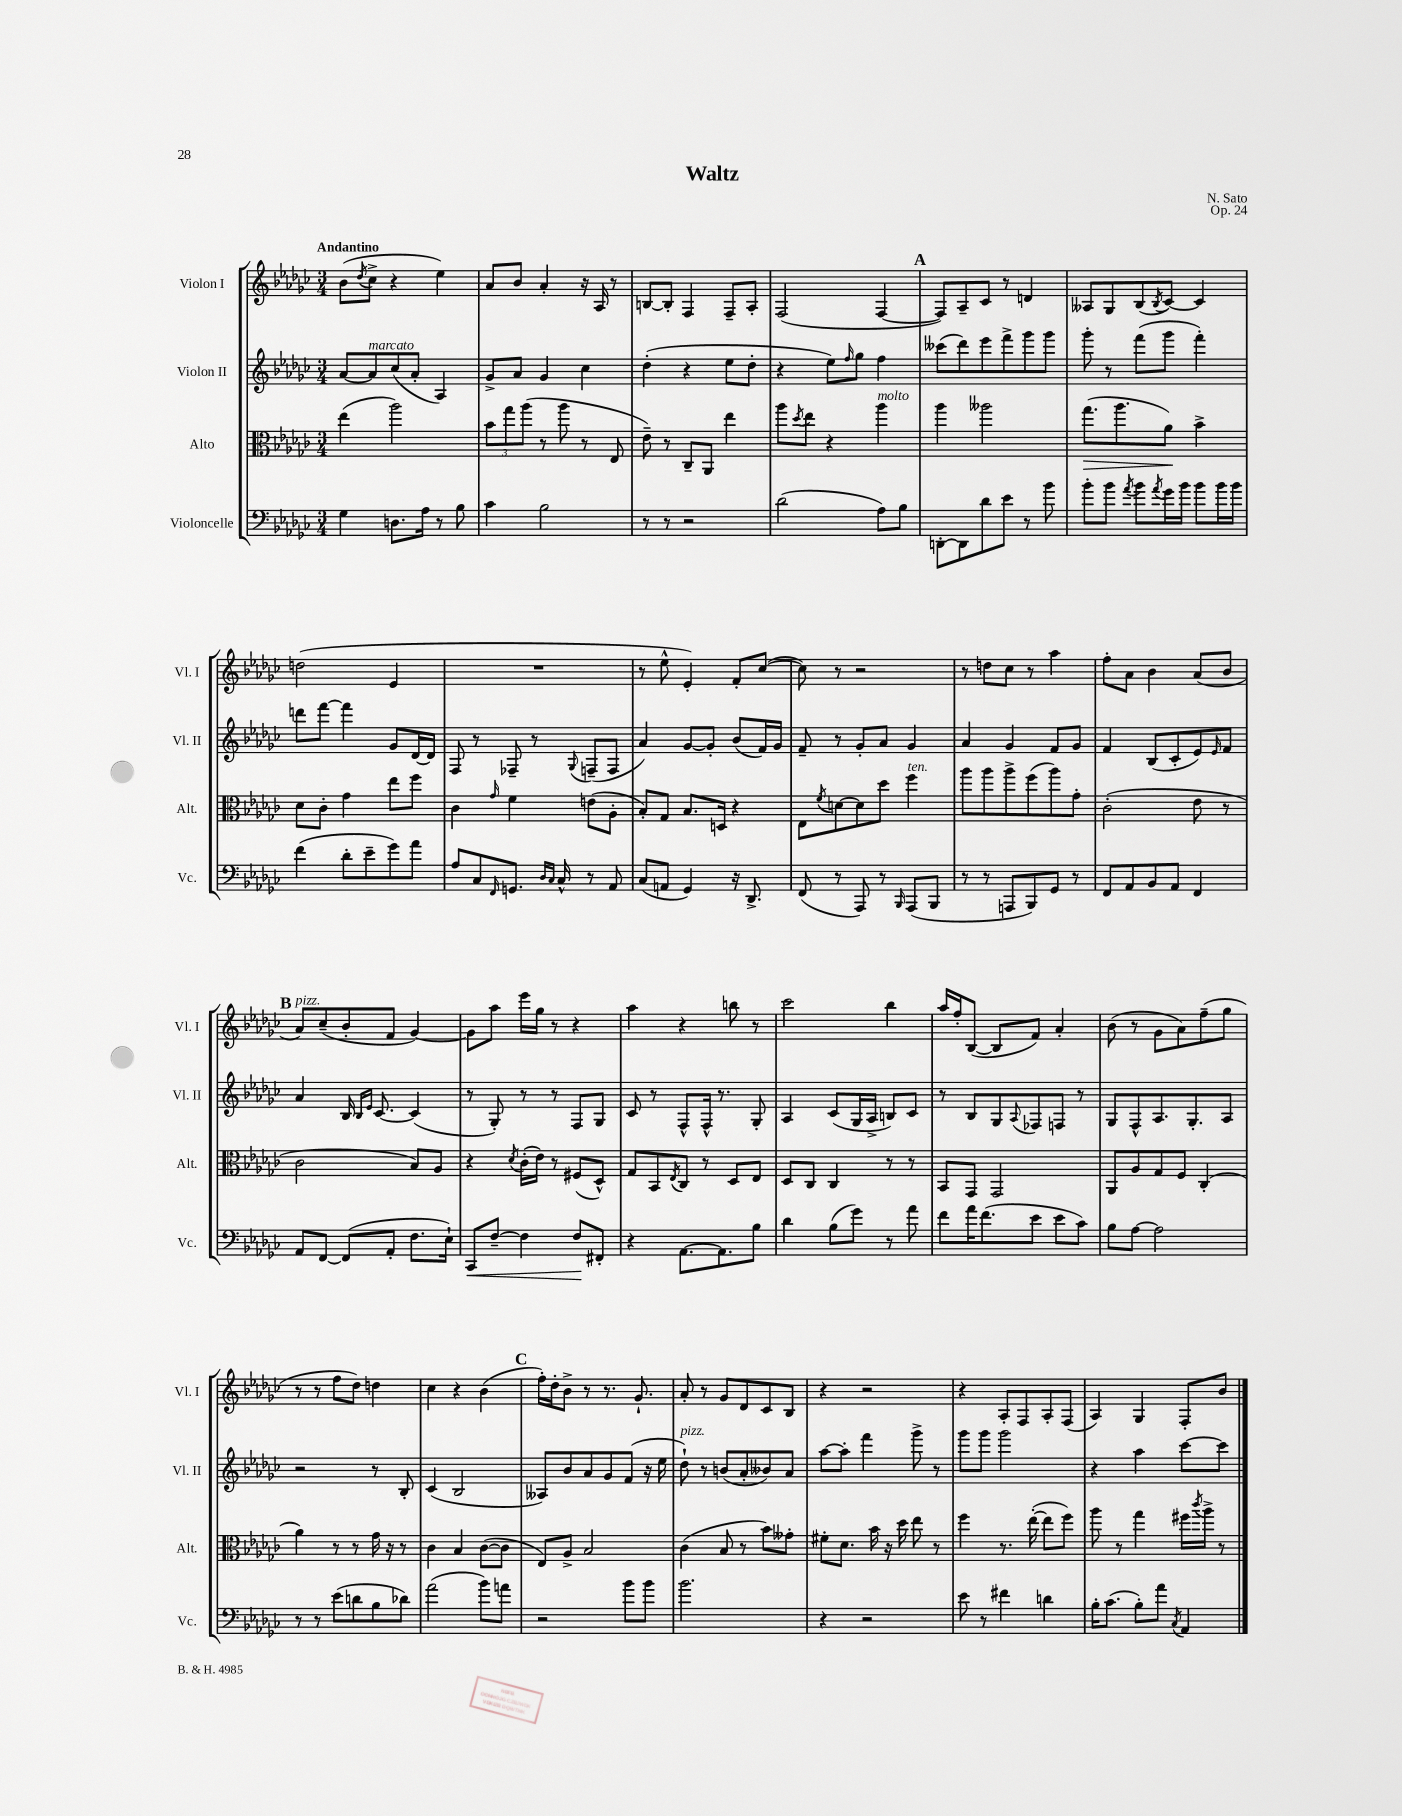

**kern	**dynam	**kern	**dynam	**kern	**kern
*part4	*part4	*part3	*part3	*part2	*part1
*staff4	*staff4	*staff3	*staff3	*staff2	*staff1
*I"Violoncelle	*	*I"Alto	*	*I"Violon II	*I"Violon I
*I'Vc.	*	*I'Alt.	*	*I'Vl. II	*I'Vl. I
*clefF4	*	*clefC3	*	*clefG2	*clefG2
*k[b-e-a-d-g-c-]	*	*k[b-e-a-d-g-c-]	*	*k[b-e-a-d-g-c-]	*k[b-e-a-d-g-c-]
*M3/4	*	*M3/4	*	*M3/4	*M3/4
=1	=1	=1	=1	=1	=1
!	!	!	!	!	!LO:TX:a:B:t=Andantino
4G-\	.	(4ee-\	.	[8a-/L	(8b-\L
.	.	.	.	.	8qdd-/
!	!	!	!	!LO:TX:a:i:t=marcato	!
.	.	.	.	8a-/]	8cc-^\J
8.Dn\L	.	2aa-\)	.	(8cc-/	4r
.	.	.	.	8a-'/J	.
16A-\Jk	.	.	.	.	.
8r	.	.	.	4A-/)	4ee-\)
8B-\	.	.	.	.	.
=2	=2	=2	=2	=2	=2
4c-\	.	12b-\L	.	8g-^/L	8a-/L
.	.	12gg-\	.	.	.
.	.	.	.	8a-/J	8b-/J
.	.	(12aa-\J	.	.	.
2B-\	.	8r	.	4g-/	4a-'/
.	.	8aa-\	.	.	.
.	.	8r	.	4cc-\	16r
.	.	.	.	.	16A-/
.	.	8E-/	.	.	8r
=3	=3	=3	=3	=3	=3
8r	.	8e-~\)	.	(4dd-'\	[8Bn/L
8r	.	8r	.	.	8B'/J]
2r	.	8C-~/L	.	4r	4F/
.	.	8AA-/J	.	.	.
.	.	4ee-\	.	8ee-\L	8F~/L
.	.	.	.	8dd-'\J	8A-'/J
=4	=4	=4	=4	=4	=4
(2d-\	.	8aa-\L	.	4r	(2F/
.	.	8qdd-/	.	.	.
.	.	8ee-\J	.	.	.
.	.	4r	.	8ee-\L)	.
.	.	.	.	16qqff/	.
.	.	.	.	8gg-\J	.
!	!	!LO:TX:a:i:t=molto	!	!	!
8A-\L)	.	4aa-\	.	4ff\	[4F/
8B-\J	.	.	.	.	.
!!LO:REH:place=s1:t=A
=5	=5	=5	=5	=5	=5
[8DDn'\L	.	4aa-\	.	(8ccc--X\L	8F/L])
8DD\]	.	.	.	8ddd-\)	8A-~/
8d-\	.	2aa--X\	.	8eee-\	8c-/J
8e-\J	.	.	.	8fff^\	8r
8r	.	.	.	8ggg-\	4dn/
8b-\	.	.	.	8ggg-\J	.
=6	=6	=6	=6	=6	=6
!	!	!	!LO:HP:b	!	!
8b-'\L	.	(8.gg-\L	>	8ggg-'\	8A--X/L
8b-\J	.	.	.	8r	8G-/
.	.	8.aa-\	.	.	.
8qa-/	.	.	.	.	.
8b-\L	.	.	.	(8fff\L	(8B-/
8qa-/	.	.	.	.	8qB-/
16g-\L	.	8a-\J)	.	8ggg-\J	[8c-/J)
16b-\JJ	.	.	.	.	.
8b-\L	.	4b-^\	]	4fff'\)	4c-/]
16b-\L	.	.	.	.	.
16b-\JJ	.	.	.	.	.
!!LO:LB:g=z
=7	=7	=7	=7	=7	=7
(4f\	.	8d-\L	.	8dddn\L	(2ddn\
.	.	8c-'\J	.	[8fff\J	.
8d-'\L	.	4g-\	.	4fff\]	.
8e-~\	.	.	.	.	.
8g-\)	.	8ee-\L	.	8g-/L	4e-/
8a-\J	.	8ff\J	.	[16d-/L	.
.	.	.	.	16d-/JJ]	.
=8	=8	=8	=8	=8	=8
8A-/L	.	4c-\	.	8F/	2.r
8C-/	.	.	.	8r	.
16qqFF/	.	16qqg-/	.	.	.
8.GGn/J	.	4f\	.	8F-X~/	.
.	.	.	.	8r	.
16qqD-/LL	.	.	.	.	.
16qqC-/JJ	.	.	.	.	.
16C-^^/	.	.	.	.	.
.	.	.	.	8qqG-/	.
8r	.	(8en\L	.	(8Fn~/L	.
8AA-/	.	8A-'\J	.	8F/J	.
=9	=9	=9	=9	=9	=9
(8C-/L	.	8B-'/L)	.	4a-/)	8r
8AAn/J	.	8G-/J	.	.	8ee-^^\
4GG-/)	.	8.B-/L	.	[8g-/L	4e-'/)
.	.	.	.	8g-'/J]	.
.	.	16Dn/Jk	.	.	.
16r	.	4r	.	(8b-/L	8f'/L
8.DD-^/	.	.	.	.	.
.	.	.	.	16f/L)	([8cc-/J
.	.	.	.	16g-/JJ	.
=10	=10	=10	=10	=10	=10
(8FF/	.	8E-\L	.	8f~/	8cc-\])
.	.	8qf/	.	.	.
8r	.	[8dn\	.	8r	8r
8AAA-/)	.	8d\]	.	8g-'/L	2r
8r	.	8dd-\J	.	8a-/J	.
16qqBBB-/	.	.	.	.	.
!	!	!LO:TX:a:i:t=ten.	!	!	!
(8AAA-/L	.	4ff\	.	4g-/	.
8BBB-/J	.	.	.	.	.
=11	=11	=11	=11	=11	=11
8r	.	8aa-\L	.	4a-/	8r
8r	.	8aa-\	.	.	8ddn\L
8AAAn/L	.	8aa-^\	.	4g-/	8cc-\J
8BBB-/)	.	(8ff\	.	.	8r
8GG-/J	.	8aa-\)	.	8f/L	4aa-\
8r	.	8g-'\J	.	8g-/J	.
=12	=12	=12	=12	=12	=12
8FF/L	.	(2c-'\	.	4f/	8ff'\L
8AA-/	.	.	.	.	8a-\J
8BB-/	.	.	.	(8B-/L	4b-\
8AA-/J	.	.	.	8c-'/	.
4FF/	.	8e-\	.	8e-/)	(8a-/L
.	.	.	.	16qqe-/	.
.	.	8r	.	8f/J	8b-/J
!!LO:LB:g=z
!!LO:REH:place=s1:t=B
=13	=13	=13	=13	=13	=13
!	!	!	!	!	!LO:TX:a:i:t=pizz.
8AA-/L	.	2c-\	.	4a-/	8a-/L)
[8FF/J	.	.	.	.	(8cc-~/
(8FF/L]	.	.	.	16B-/	8b-'/
.	.	.	.	16qqB-/LL	.
.	.	.	.	16qqe-/JJ	.
.	.	.	.	[8.c-/	.
8AA-'/J	.	.	.	.	8f/J
8.F\L	.	8B-/L)	.	(4c-/]	[4g-/)
.	.	8A-/J	.	.	.
16E-`\Jk)	.	.	.	.	.
=14	=14	=14	=14	=14	=14
!	!LO:HP:b	!	!	!	!
8CC-/L	<	4r	.	8r	8g-\L]
[8F~/J	.	.	.	8G-'/)	8aa-\J
.	.	8qd-/	.	.	.
4F\]	.	(16c-'\LL	.	8r	16eee-\LL
.	.	16e-\JJ)	.	.	16gg-\JJ
.	.	8r	.	8r	8r
8F/L	.	(8F#X/L	.	8F/L	4r
8FF#X'/J	[	8D-^^/J)	.	8G-/J	.
=15	=15	=15	=15	=15	=15
4r	.	8G-/L	.	8c-/	4aa-\
.	.	8BB-/	.	8r	.
.	.	8qE-/	.	.	.
[8.AA-\L	.	8C-/J	.	8F^^/L	4r
.	.	8r	.	16F^^/Jk	.
8.AA-\]	.	.	.	8.r	.
.	.	8D-/L	.	.	8bbn\
8B-\J	.	8E-/J	.	8G-'/	8r
=16	=16	=16	=16	=16	=16
4d-\	.	8D-/L	.	4A-/	2ccc-\
.	.	8C-/J	.	.	.
(8B-\L	.	4C-/	.	(8c-/L	.
8g-\J)	.	.	.	16G-/L	.
.	.	.	.	16A-^/JJ	.
8r	.	8r	.	8Bn/L)	4bb-\
8a-\	.	8r	.	8c-/J	.
=17	=17	=17	=17	=17	=17
8f\L	.	8BB-/L	.	8r	16aa-/LL
.	.	.	.	.	16ff'/J
16a-\K	.	8GG-/J	.	8B-/L	([8B-/J
(8.f\	.	.	.	.	.
.	.	2GG-/	.	8G-/	8B-/L]
.	.	.	.	8qqA-/	.
8e-\J	.	.	.	8F-X/	8f/J)
8e-\L	.	.	.	8Fn/J	4a-'/
8c-\J)	.	.	.	8r	.
=18	=18	=18	=18	=18	=18
8B-\L	.	8AA-/L	.	8G-/L	(8b-\
[8A-\J	.	8A-/	.	8F^^/	8r
2A-\]	.	8G-/	.	8.A-/	8g-\L
.	.	8F/J	.	.	8a-\)
.	.	.	.	8.G-'/	.
.	.	(4C-'/	.	.	(8ff~\
.	.	.	.	8A-/J	8gg-\J
!!LO:LB:g=z
=19	=19	=19	=19	=19	=19
8r	.	4a-\)	.	2r	8r
8r	.	.	.	.	8r
(8e-\L	.	8r	.	.	8ff\L
8dn\	.	8r	.	.	8dd-\J)
8B-\	.	16g-\	.	8r	4ddn\
.	.	16r	.	.	.
8d-X\J)	.	8r	.	8B-'/	.
=20	=20	=20	=20	=20	=20
(2a-\	.	4c-\	.	(4c-/	4cc-\
.	.	4B-/	.	2B-/	4r
8b-\L)	.	([8c-\L	.	.	(4b-\
8an\J	.	8c-\J]	.	.	.
!!LO:REH:place=s1:t=C
=21	=21	=21	=21	=21	=21
2r	.	8E-/L)	.	8A--X/L)	16ff'\LL)
.	.	.	.	.	16dd-'\J
.	.	8A-^/J	.	8b-/	8b-^\J
.	.	2B-/	.	8a-/	8r
.	.	.	.	8g-/	8.r
8b-\L	.	.	.	(8f/J	.
.	.	.	.	.	8.g-`/
8b-\J	.	.	.	16r	.
.	.	.	.	16ee-\	.
=22	=22	=22	=22	=22	=22
!	!	!	!	!LO:TX:a:i:t=pizz.	!
2.b-\	.	(4c-\	.	8dd-`\)	8a-'/
.	.	.	.	8r	8r
.	.	8B-/	.	(8bn/L	8g-/L
.	.	8r	.	8a-'/	8d-/
.	.	8b-\L)	.	8b--X/)	8c-/
.	.	8g--X'\J	.	8a-/J	8B-/J
=23	=23	=23	=23	=23	=23
4r	.	8f#X'\L	.	[8aa-\L	4r
.	.	8.d-\J	.	8aa-'\J]	.
2r	.	.	.	4fff\	2r
.	.	16b-\	.	.	.
.	.	16r	.	.	.
.	.	16dd-\	.	.	.
.	.	8ee-\	.	8ggg-^\	.
.	.	8r	.	8r	.
=24	=24	=24	=24	=24	=24
8e-\	.	4ff\	.	8ggg-\L	4r
8r	.	.	.	8ggg-\J	.
4f#X\	.	8.r	.	2ggg-\	8A-'/L
.	.	.	.	.	8F/
.	.	([16ee-'\	.	.	.
4dn\	.	8ee-\L]	.	.	8A-'/
.	.	8ff\J)	.	.	(8F/J
=25	=25	=25	=25	=25	=25
16B-'\KL	.	8aa-\	.	4r	4A-/)
(8.c-\J	.	.	.	.	.
.	.	8r	.	.	.
8B-'\L)	.	4gg-\	.	4aa-\	4G-/
8a-\J	.	.	.	.	.
8qC-/	.	.	.	.	.
4AA-/	.	16ff#X\LL	.	[8ccc-\L	8F'/L
.	.	8qccc-/	.	.	.
.	.	16aa-^\JJ	.	.	.
.	.	8r	.	8ccc-\J]	8b-/J
==	==	==	==	==	==
*-	*-	*-	*-	*-	*-
